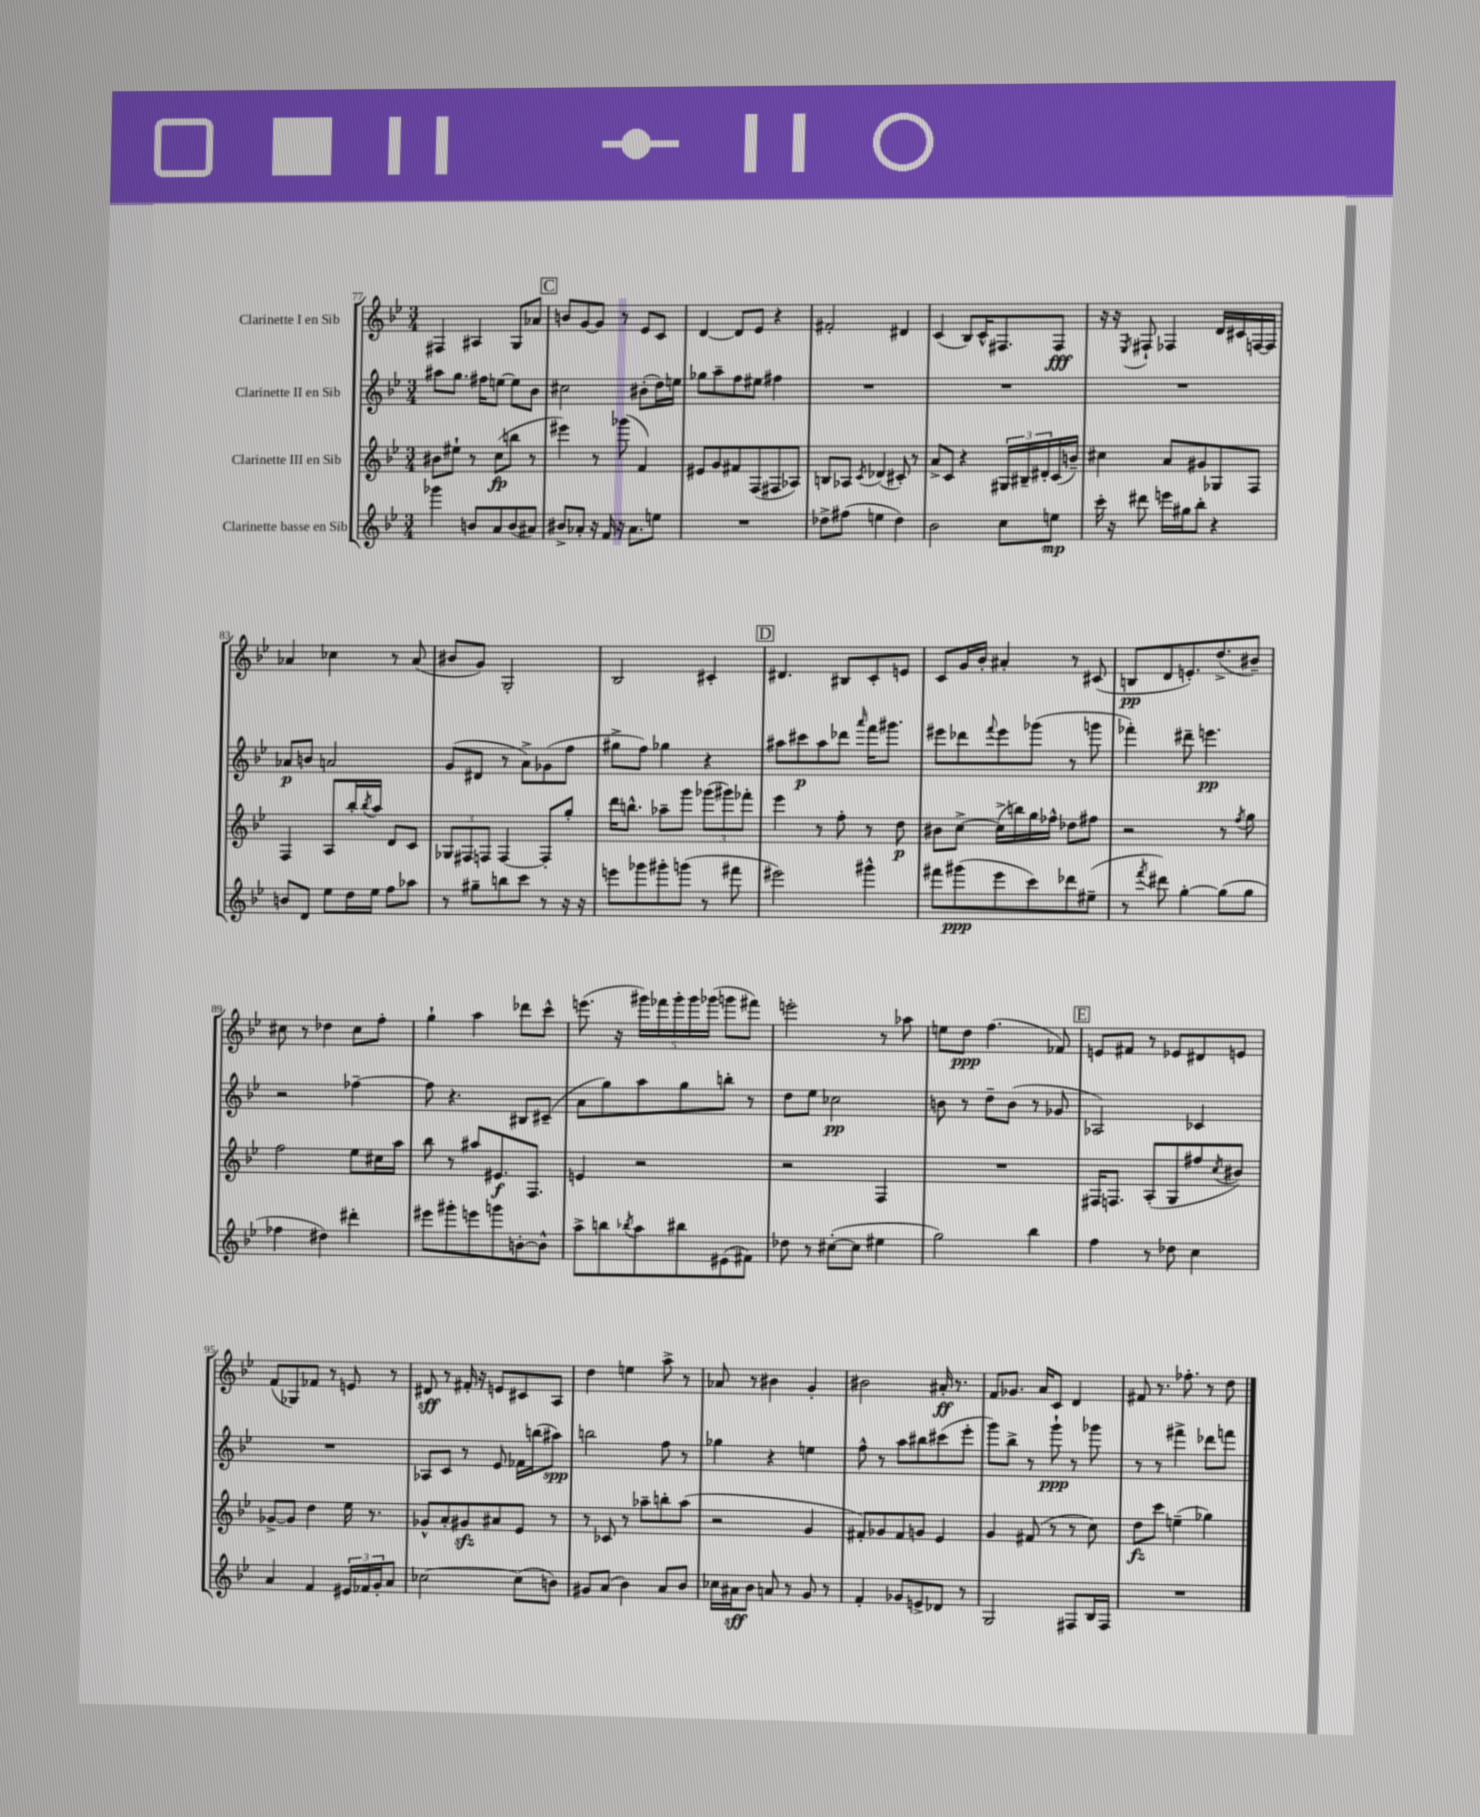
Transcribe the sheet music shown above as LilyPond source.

<<
\new StaffGroup <<
\new Staff = "s0" \with { instrumentName = "Clarinette I en Sib" } {
    \clef treble \key bes \major \numericTimeSignature \time 3/4
    fis4 ais4 g8 aes'8 |
    \mark \markup { \box "C" } b'8 g'8~ g'8 r8 ees'8 c'8 |
    d'4~ d'8 ees'8 r4 |
    fis'2-. dis'4 |
    c'4( bes8) c'16-^ fis8. fis8\fff |
    r16 r16 \acciaccatura { ees8 } fis8-! fes4 d'16 cis'16 f16~ f16 |
    aes'4 ces''4 r8 aes'8( |
    bis'8 g'8) g2-. |
    bes2 cis'4-. |
    \mark \markup { \box "D" } dis'4. bis8 c'8-. e'8 |
    c'8 g'16 bes'16-. ais'4-. r8 cis'8( |
    b8\pp d'8 e'8.-.) d''8.->( bis'8--) |
    cis''8 r8 des''4 cis''8 f''8-. |
    g''4-! a''4 des'''8 c'''8-^ |
    e'''8.( r16 \tuplet 5/4 { gis'''16) fes'''16 gis'''16-. gis'''16 ges'''16( } g'''8 fis'''8) |
    e'''2-. r8 aes''8 |
    e''8 d''8\ppp f''4.( fes'8) |
    \mark \markup { \box "E" } e'8 fis'8 r8 ees'8 dis'8 e'8 |
    f'8( ges8) fes'8 r8 e'8 r8 |
    dis'8\sff r8 fis'16-. r16 e'8 cis'8 a8 |
    d''4 e''4 a''8-> r8 |
    aes'8 r8 bis'4 g'4-. |
    bis'2 ais'16-.\ff r8. |
    f'8 ges'8. a'16 c'8 d'4 |
    fis'8 r8. fes''8.-. r8 d''8 \bar "|." |
}
\new Staff = "s1" \with { instrumentName = "Clarinette II en Sib" } {
    \clef treble \key bes \major \numericTimeSignature \time 3/4
    ais''8 g''8. fis''16 e''8~ e''8 bes'8 |
    \mark \markup { \box "C" } cis''2 bis'8-.( d''16) e''16 |
    ges''8 a''8-- f''8 eis''8 fis''4 |
    R2. |
    R2. |
    R2. |
    aes'8\p b'8 a'2 |
    g'8( dis'8 r8 a'8->) ges'8( f''8 |
    gis''8-> f''8) ges''4 r4 |
    \mark \markup { \box "D" } ais''8 cis'''8\p ais''8 des'''8 \grace { a'''16 } f'''16 gis'''8. |
    eis'''8 des'''8 \appoggiatura { f'''8 } eis'''8 ges'''8( r8 g'''8 |
    fes'''4-.) dis'''8-- e'''4.\pp |
    r2 fes''4~-- |
    fes''8 r4. bis8 cis'8--( |
    a'8 g''8) a''8 g''8 b''8-. r8 |
    d''8 ees''8 ces''2\pp |
    b'8 r8 d''8-- b'8( r8 ges'8 |
    \mark \markup { \box "E" } aes2) ces'4 |
    R2. |
    aes8 c'8 r8 ees'8 fes'16 b''16( ais''8\spp) |
    b''2 f''8 r8 |
    ges''4 r4 e''4 |
    f''8-^ r8 a''8 bis''8 cis'''8( ees'''8-. |
    g'''8) bes''8-> r8 g'''8-!\ppp r8 ges'''8 |
    r8 r8 fis'''4-> des'''8 f'''8 \bar "|." |
}
\new Staff = "s2" \with { instrumentName = "Clarinette III en Sib" } {
    \clef treble \key bes \major \numericTimeSignature \time 3/4
    bis'8 eis''8-! r8 c''8\fp( b''8 r8 |
    \mark \markup { \box "C" } eis'''4) r8 ges'''8( f'4) |
    eis'8 g'8 fis'8 f8( fis8 aes8) |
    b8 aes8 \acciaccatura { c'8 } des'4( cis'8-.) r8 |
    a'8-> c'8 r4 \tuplet 3/2 { gis16 bis16-- dis'16-. } c'16( b'16--) |
    cis''4 a'8 gis'8 ges8 f8 |
    f4 a8 bes''16-. \acciaccatura { bes''8 } a''16 d'8 c'8 |
    \tuplet 3/2 { ges8 fis8 f8 } f4~ f8-. g''8-. |
    d'''16 b''8.-^ aes''8-- g'''8 \tuplet 3/2 { ges'''8( gis'''8) fes'''8-. } |
    \mark \markup { \box "D" } ees'''4 r8 f''8-. r8 d''8\p |
    bis'8 c''8~-> c''16->( b''16) g''16 fes''16-^ des''8 fis''8 |
    r2 r8 \acciaccatura { f''8 } g''8 |
    f''2 ees''8 cis''16 a''16 |
    bes''8 r8 ais''8 eis'8.\f f8. |
    e'4 r2 |
    r2 f4 |
    R2. |
    \mark \markup { \box "E" } fis16 f8. a8-.( g8 fis''8 \acciaccatura { c''8 } bis'8) |
    ges'8~-> ges'8 d''4 ees''16 r8. |
    ges'8-^ a'8-. gis'8\sfz ais'8 ees'8 r8 |
    r8 ces'8 r8 aes''8-- b''8-. aes''8( |
    r2 g'4 |
    fis'8-.) ges'8 fis'8 g'8 ees'4 |
    g'4 fis'8( r8 r8 c''8) |
    d''8\fz c'''8 e''4--( ges''4) \bar "|." |
}
\new Staff = "s3" \with { instrumentName = "Clarinette basse en Sib" } {
    \clef treble \key bes \major \numericTimeSignature \time 3/4
    ges'''4 b'8 a'8 b'8( ais'8) |
    \mark \markup { \box "C" } bis'8-> aes'8-. r16 f'16 r16 aes'8. e''8 |
    R2. |
    des''8-> fis''8( e''4 des''4) |
    bes'2 c''8 e''8\mp |
    c'''16-. r16 dis'''8 e'''16 gis''16 bes''8-. r4 |
    b'8 d'8 ees''8 d''16 ees''16 f''8 aes''8 |
    r8 gis''8-- b''8 c'''8 r8 r16 r16 |
    e'''8 ges'''8 gis'''8-. g'''8( r8 fis'''8 |
    \mark \markup { \box "D" } eis'''2) gis'''4-^ |
    fis'''8 gis'''8\ppp( ees'''8 c'''8) des'''8 eis''8--( |
    r8 \acciaccatura { f'''8 } dis'''8) g''4~-. g''8( g''8 |
    fes''4 dis''4) dis'''4-. |
    eis'''8 gis'''8-. e'''8 g'''8 b'8~-. b'8-^ |
    a''8-> b''8 \acciaccatura { bes''8 } a''8 bis''8 eis'8( fis'8) |
    des''8 r8 cis''8~-.( cis''8 eis''4 |
    g''2) bes''4 |
    \mark \markup { \box "E" } f''4 r8 des''8 c''4 |
    a'4 f'4 \tuplet 3/2 { eis'16 fes'16 g'16-. } a'8 |
    ces''2~ ces''8( b'8) |
    gis'8 a'8( bes'4) a'8 bes'8 |
    ces''16 ais'16\sff bes'8 a'8 r8 g'8 r8 |
    f'4-. ges'8 e'8-> des'8 r8 |
    g2 fis8 bes16 fis16 |
    R2. \bar "|." |
}
>>
>>
\layout { \context { \Score currentBarNumber = #77 } }
